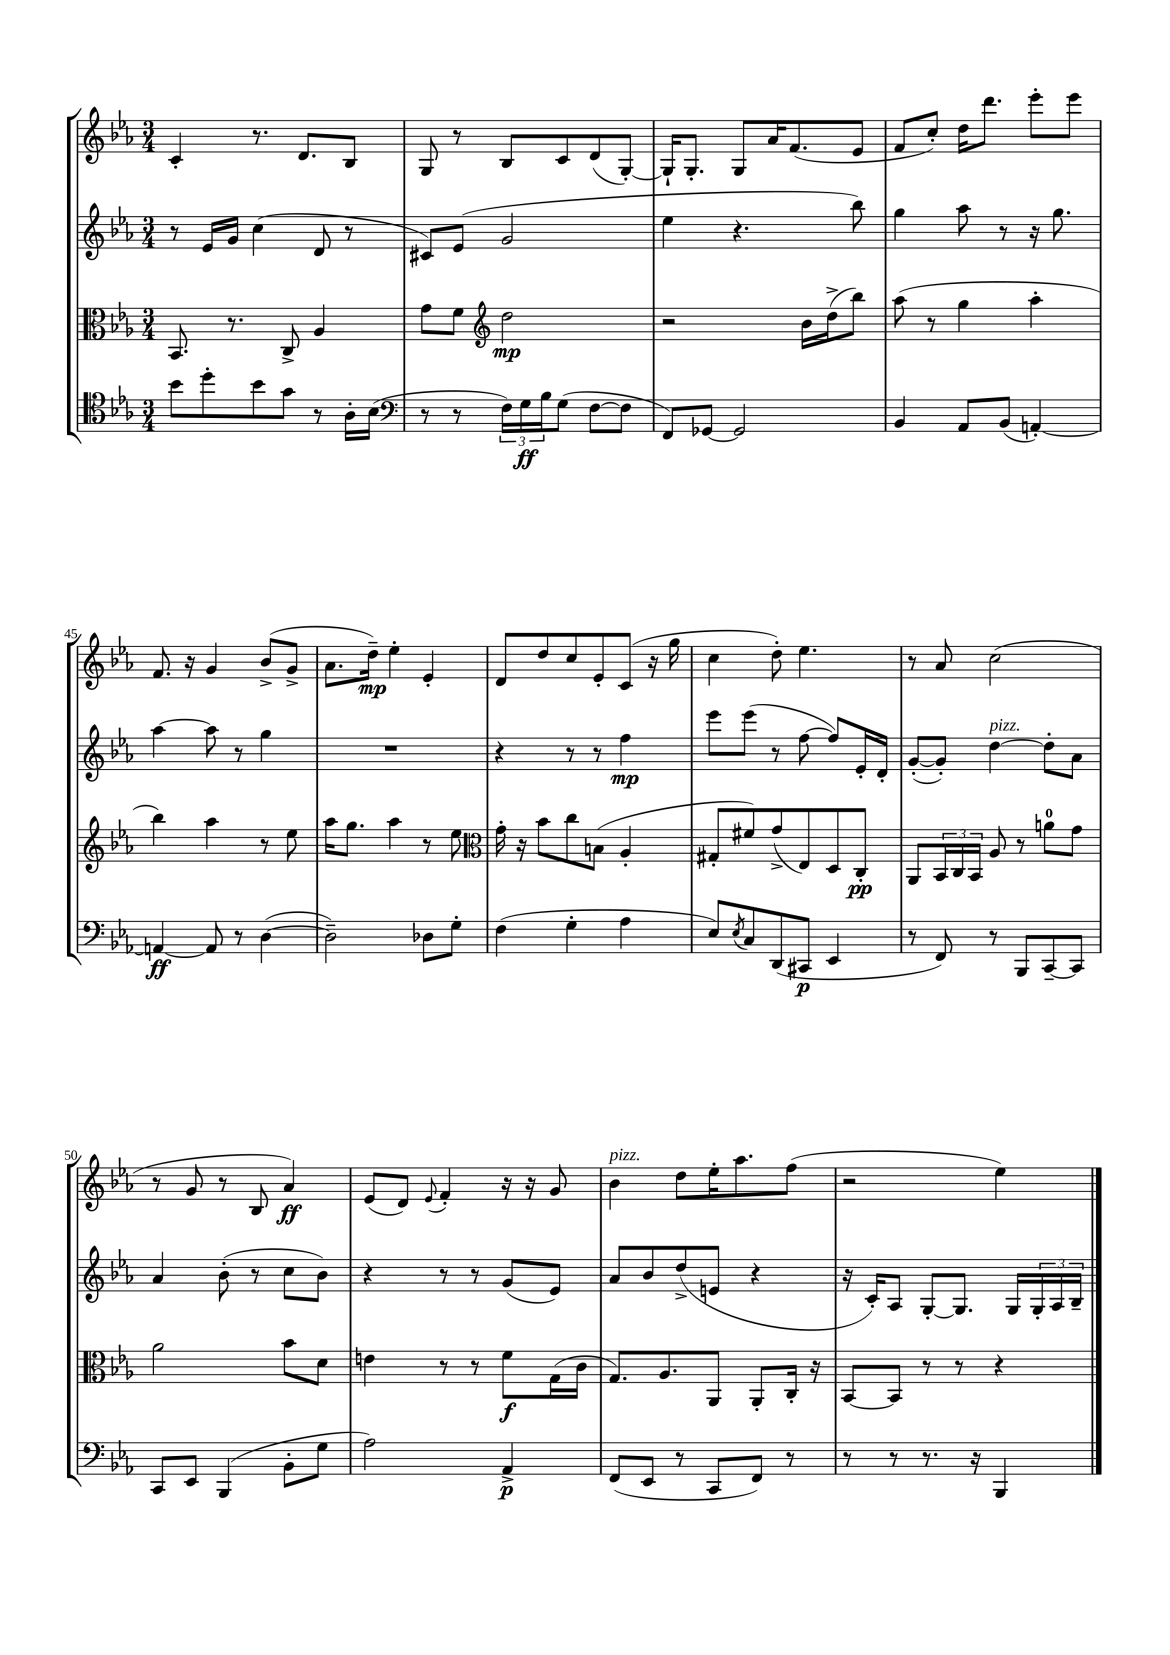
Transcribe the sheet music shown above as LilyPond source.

<<
\new StaffGroup <<
\new Staff = "s0" {
    \clef treble \key ees \major \numericTimeSignature \time 3/4
    c'4-. r8. d'8. bes8 |
    g8 r8 bes8 c'8 d'8( g8~-.) |
    g16-! g8.-. g8 aes'16 f'8.( ees'8 |
    f'8 c''8-.) d''16 d'''8. ees'''8-. ees'''8 |
    f'8. r16 g'4 bes'8->( g'8-> |
    aes'8. d''16--\mp) ees''4-. ees'4-. |
    d'8 d''8 c''8 ees'8-. c'8( r16 g''16 |
    c''4 d''8-.) ees''4. |
    r8 aes'8 c''2( |
    r8 g'8 r8 bes8 aes'4\ff) |
    ees'8( d'8) \appoggiatura { ees'8 } f'4-. r16 r16 g'8 |
    bes'4^\markup { \italic "pizz." } d''8 ees''16-. aes''8. f''8( |
    r2 ees''4) \bar "|." |
}
\new Staff = "s1" {
    \clef treble \key ees \major \numericTimeSignature \time 3/4
    r8 ees'16 g'16 c''4( d'8 r8 |
    cis'8) ees'8( g'2 |
    ees''4 r4. bes''8) |
    g''4 aes''8 r8 r16 g''8. |
    aes''4~ aes''8 r8 g''4 |
    R2. |
    r4 r8 r8 f''4\mp |
    ees'''8 ees'''8( r8 f''8~ f''8) ees'16-. d'16-. |
    g'8~-.( g'8-.) d''4~^\markup { \italic "pizz." } d''8-. aes'8 |
    aes'4 bes'8-.( r8 c''8 bes'8) |
    r4 r8 r8 g'8( ees'8) |
    aes'8 bes'8 d''8->( e'8 r4 |
    r16 c'16-.) aes8 g8~-. g8. g16 \tuplet 3/2 { g16-. aes16 bes16-- } \bar "|." |
}
\new Staff = "s2" {
    \clef alto \key ees \major \numericTimeSignature \time 3/4
    bes,8. r8. c8-> aes4 |
    g'8 f'8 \clef treble d''2\mp |
    r2 bes'16 d''16->( bes''8) |
    aes''8( r8 g''4 aes''4-. |
    bes''4) aes''4 r8 ees''8 |
    aes''16 g''8. aes''4 r8 ees''8 |
    \clef alto g'16-. r16 bes'8 c''8 b8( aes4-. |
    gis8-. fis'8) g'8->( ees8) d8 c8-.\pp |
    aes,8 \tuplet 3/2 { bes,16 c16 bes,16 } aes8 r8 a'8-0 g'8 |
    aes'2 bes'8 d'8 |
    e'4 r8 r8 f'8\f g16( c'16 |
    g8.) aes8. aes,8 aes,8-. c16-. r16 |
    bes,8~ bes,8 r8 r8 r4 \bar "|." |
}
\new Staff = "s3" {
    \clef tenor \key ees \major \numericTimeSignature \time 3/4
    bes'8 d''8-. bes'8 g'8 r8 aes16-. bes16( |
    \clef bass r8 r8 \tuplet 3/2 { f16) g16\ff bes16 } g8( f8~ f8 |
    f,8) ges,8~ ges,2 |
    bes,4 aes,8 bes,8( a,4~-.) |
    a,4~\ff a,8 r8 d4~( |
    d2--) des8 g8-. |
    f4( g4-. aes4 |
    ees8) \acciaccatura { ees8 } c8 d,8( cis,8\p ees,4 |
    r8 f,8) r8 bes,,8 c,8~-- c,8 |
    c,8 ees,8 bes,,4( bes,8-. g8 |
    aes2) aes,4->\p |
    f,8( ees,8 r8 c,8 f,8) r8 |
    r8 r8 r8. r16 bes,,4 \bar "|." |
}
>>
>>
\layout { \context { \Score currentBarNumber = #41 \override BarNumber.break-visibility = ##(#f #t #t) barNumberVisibility = #(every-nth-bar-number-visible 5) } }
